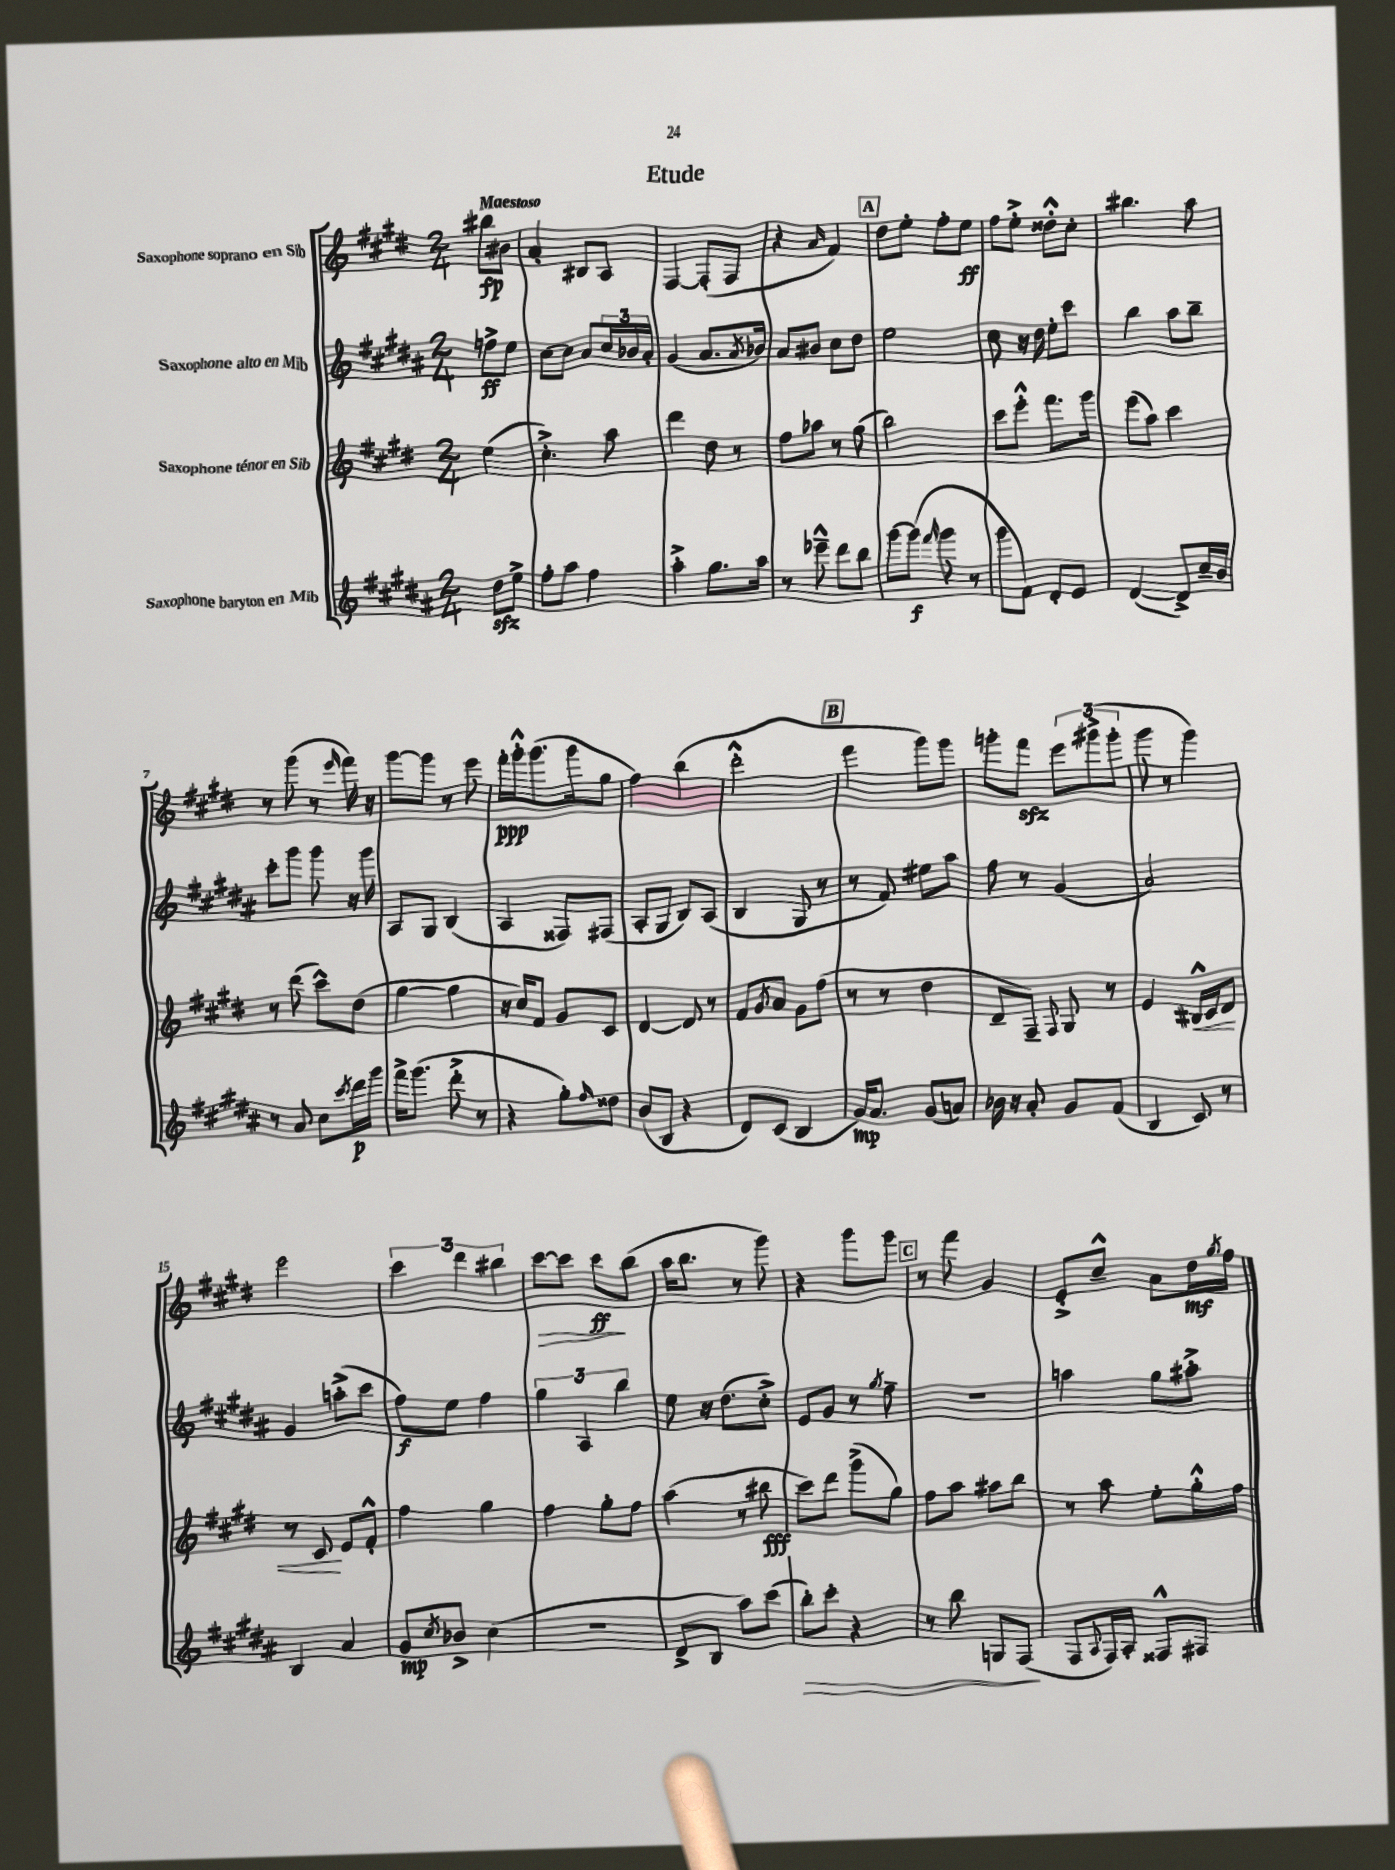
\header { title = "Etude" }
<<
\new StaffGroup <<
\new Staff = "s0" \with { instrumentName = "Saxophone soprano en Sib" } {
    \clef treble \key e \major \numericTimeSignature \time 2/4 \partial 4 \tempo "Maestoso"
    bis''8\fp bis'8 |
    a'4-. bis8 a8 |
    fis4~ fis8-.( fis8 |
    r4 \grace { a'16 } fis'4) |
    \mark \markup { \box "A" } dis''8 e''8-. fis''8-. e''8\ff |
    fis''8 e''8-.-> disis''8-.-^ cis''8-. |
    bis''4. a''8 |
    r8 gis'''8( r8 \grace { e'''16 } fis'''16) r16 |
    gis'''8~ gis'''8 r8 e'''8 |
    fis'''16-.\ppp gis'''16-.-^ gis'''8.( gis'''16 gis''8 |
    fis''4) b''4( |
    dis'''2-.-^ |
    \mark \markup { \box "B" } fis'''4 gis'''8) gis'''8 |
    g'''8-. fis'''8\sfz \tuplet 3/2 { e'''8 gis'''8->( gis'''8-. } |
    gis'''8 r8 gis'''4) |
    e'''2 |
    \tuplet 3/2 { cis'''4 dis'''4 bis''4 } |
    cis'''8~\> cis'''8 cis'''8\ff\! b''8( |
    a''16 b''8. r8 gis'''8) |
    r4 gis'''8 gis'''8 |
    \mark \markup { \box "C" } r8 fis'''8 gis'4 |
    e'8-.-> cis''8---^ a'8 dis''16\mf \acciaccatura { gis''8 } fis''16 \bar "|." |
}
\new Staff = "s1" \with { instrumentName = "Saxophone alto en Mib" } {
    \clef treble \key b \major \numericTimeSignature \time 2/4 \partial 4
    f''8->\ff e''8 |
    cis''8~ cis''8 ais'8 \tuplet 3/2 { cis''16 bes'16 ais'16-. } |
    gis'4( ais'8. \acciaccatura { ais'8 } bes'16) |
    ais'8 bis'8 cis''8 dis''8 |
    \mark \markup { \box "A" } e''2 |
    cis''8 r16 dis''16 e''8-. cis'''8 |
    b''4 ais''8 b''8-- |
    cis'''8-. gis'''8 gis'''8 r16 gis'''16 |
    ais8 gis8 b4( |
    ais4 fisis8) fis8( |
    ais8-. gis8 b8) ais8( |
    b4 gis8 r8 |
    \mark \markup { \box "B" } r8 fis'8) eis''8 ais''8 |
    fis''8 r8 gis'4( |
    ais'2) |
    gis'4 a''8-.->( cis'''8 |
    fis''8\f) e''8 fis''4 |
    \tuplet 3/2 { gis''4 ais4 b''4 } |
    e''8 r16 dis''8.( cis''8-.->) |
    e'8 gis'8 r8 \acciaccatura { gis''8 } fis''8-- |
    \mark \markup { \box "C" } r2 |
    a''4 gis''8 ais''8-.-> \bar "|." |
}
\new Staff = "s2" \with { instrumentName = "Saxophone ténor en Sib" } {
    \clef treble \key e \major \numericTimeSignature \time 2/4 \partial 4
    e''4( |
    cis''4.-.->) a''8 |
    dis'''4 dis''8 r8 |
    fis''8 aes''8 r8 gis''8( |
    \mark \markup { \box "A" } b''2) |
    cis'''8 e'''8-.-^ fis'''8. gis'''16 |
    e'''8( a''8) cis'''4 |
    r8 dis'''8( cis'''8-^) dis''8( |
    gis''4~ gis''4 |
    r16 cis''16) fis'8 gis'8 cis'8 |
    dis'4~ dis'8 r8 |
    fis'8 \acciaccatura { gis'8 } a'8 gis'8 fis''8( |
    \mark \markup { \box "B" } r8 r8 dis''4 |
    dis'8-- fis8--) \appoggiatura { fis8 } gis8 r8 |
    e'4 bis16-^\< cis'16 dis'8 |
    r8 cis'8\! e'8 fis'8-.-^ |
    fis''4 gis''4 |
    fis''4 gis''8-. fis''8 |
    a''4( r8 bis''8\fff |
    cis'''8) dis'''8 gis'''8->( gis''8) |
    \mark \markup { \box "C" } fis''8 a''8 ais''8 b''8 |
    r8 a''8 e''8-. gis''16-.-^ fis''16 \bar "|." |
}
\new Staff = "s3" \with { instrumentName = "Saxophone baryton en Mib" } {
    \clef treble \key b \major \numericTimeSignature \time 2/4 \partial 4
    dis''8\sfz e''8-> |
    fis''8-. ais''8 fis''4 |
    ais''4-.-> gis''8. ais''16 |
    r8 ees'''8---^ dis'''8 b''8 |
    \mark \markup { \box "A" } gis'''8~ gis'''8\f( \grace { fis'''16 } gis'''8 r8 |
    gis'''8 fis'8) dis'8-. e'8 |
    dis'4~( dis'8->) cis''16-- b'16 |
    r8 ais'8 cis''8 \acciaccatura { cis'''8 } dis'''16\p gis'''16 |
    fis'''16-> gis'''8.( dis'''8-.-> r8 |
    r4 gis''8-.) \grace { fis''16 } disis''8 |
    b'8( b8 r4 |
    dis'8) cis'8( b4 |
    \mark \markup { \box "B" } gis'16\mp) ais'8. gis'8( a'8) |
    bes'16 r16 ais'8-. gis'8 fis'8( |
    b4 cis'8) r8 |
    b4 ais'4 |
    gis'8\mp \acciaccatura { cis''8 } bes'8-> cis''4( |
    r2 |
    dis'8-> b8 ais''8) cis'''8( |
    b''8-.\>) cis'''8-. r4 |
    \mark \markup { \box "C" } r8 b''8 g8 fis8\!( |
    fis8 \appoggiatura { ais8 } fis16) ais16-. fisis8-^ fis8 \bar "|." |
}
>>
>>
